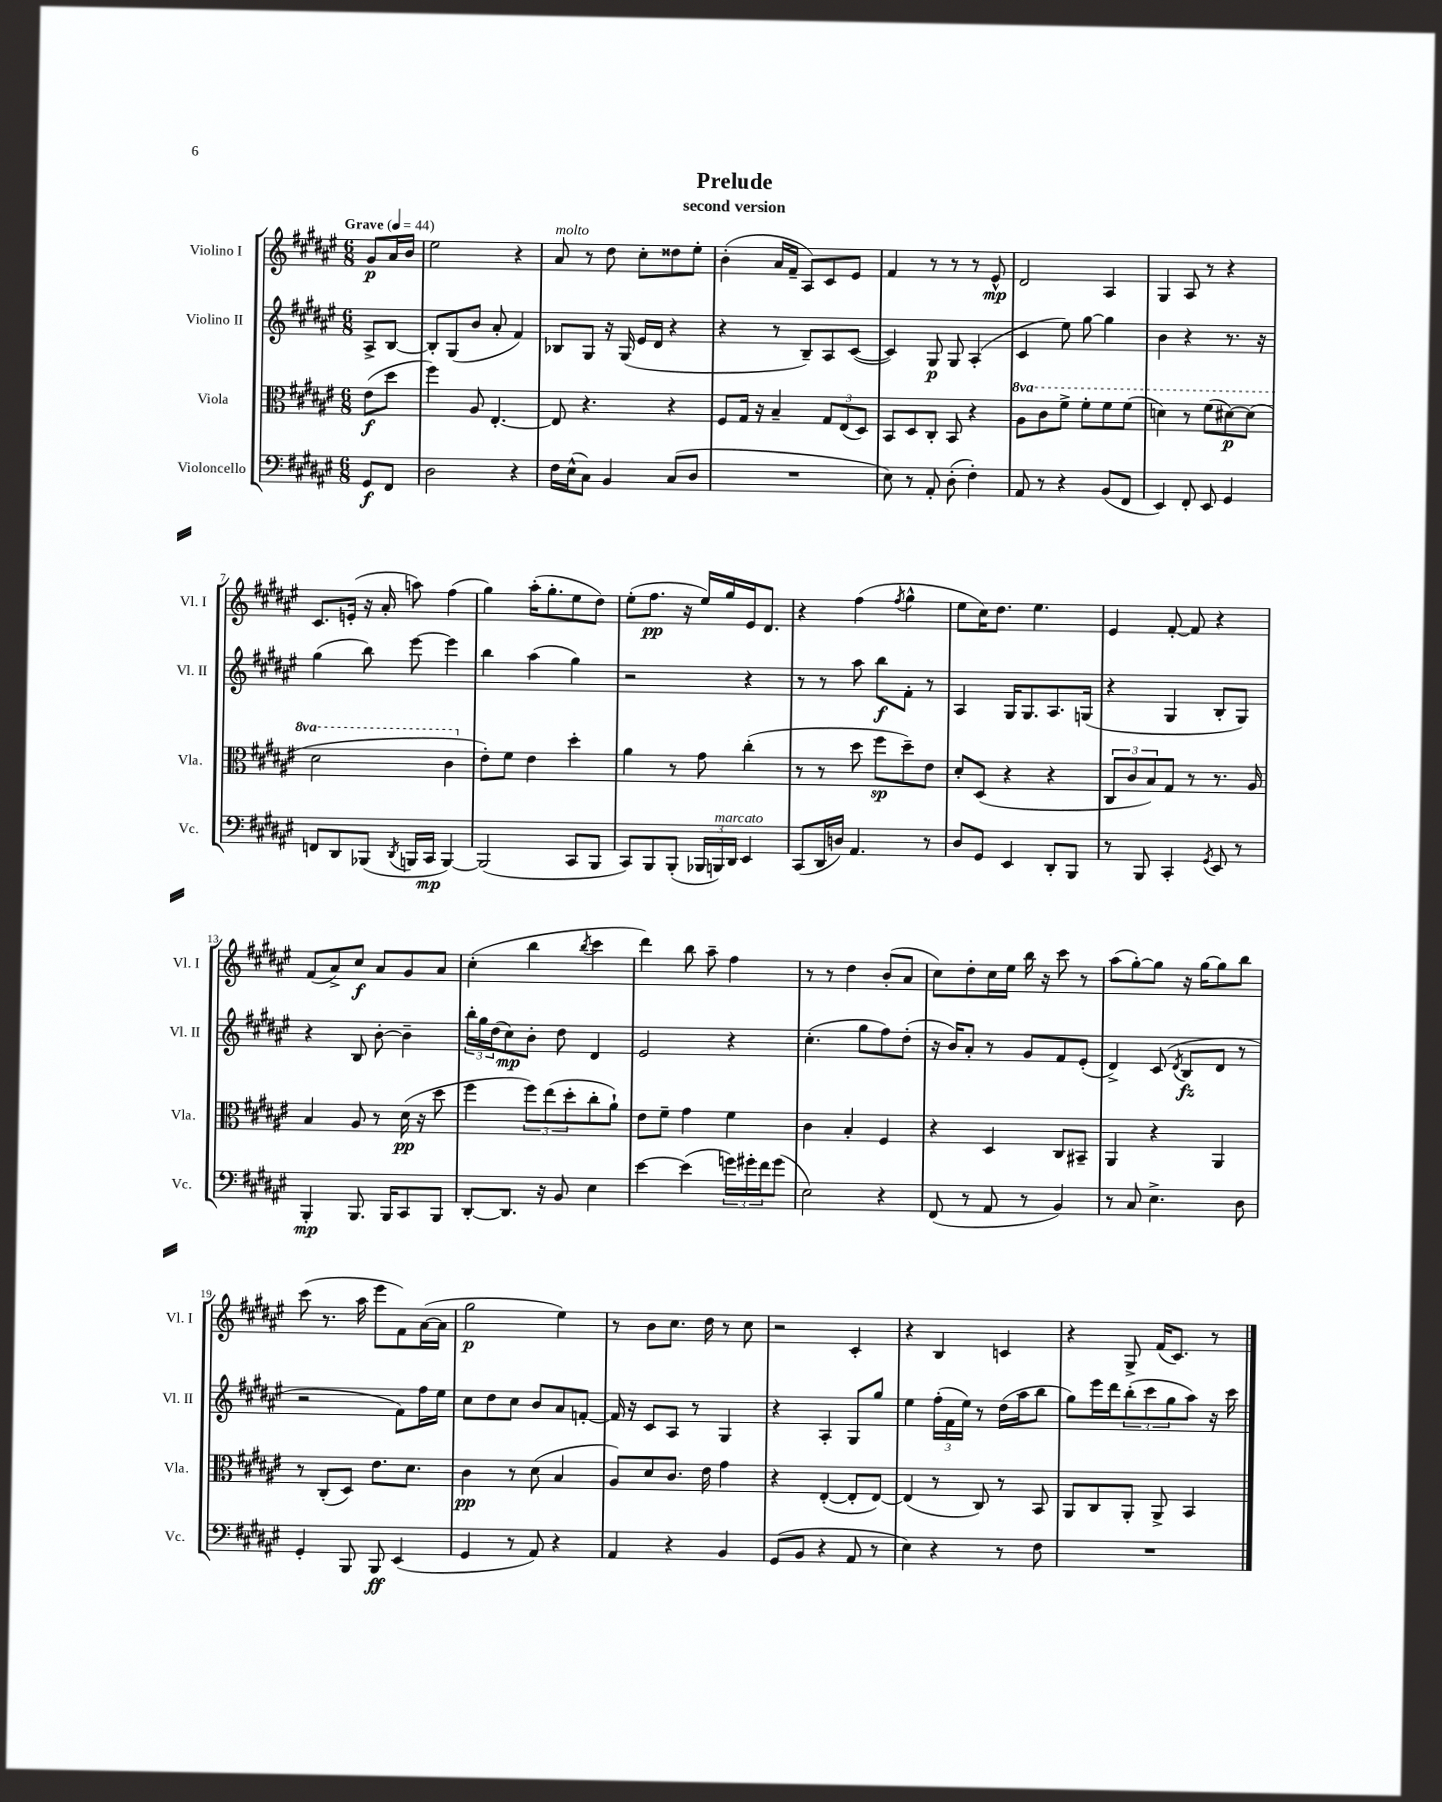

**kern	**dynam	**kern	**dynam	**kern	**dynam	**kern	**dynam
*part4	*part4	*part3	*part3	*part2	*part2	*part1	*part1
*staff4	*staff4	*staff3	*staff3	*staff2	*staff2	*staff1	*staff1
*I"Violoncello	*	*I"Viola	*	*I"Violino II	*	*I"Violino I	*
*I'Vc.	*	*I'Vla.	*	*I'Vl. II	*	*I'Vl. I	*
*clefF4	*	*clefC3	*	*clefG2	*	*clefG2	*
*k[f#c#g#d#a#e#]	*	*k[f#c#g#d#a#e#]	*	*k[f#c#g#d#a#e#]	*	*k[f#c#g#d#a#e#]	*
*M6/8	*	*M6/8	*	*M6/8	*	*M6/8	*
*MM44	*	*MM44	*	*MM44	*	*MM44	*
=	=	=	=	=	=	=	=
!	!	!	!	!	!	!LO:TX:a:B:t=Grave	!
8GG#/L	f	(8e#\L	f	8A#^/L	.	8g#/L	p
8FF#/J	.	8dd#\J	.	[8B/J	.	16a#/L	.
.	.	.	.	.	.	16b/JJ	.
=1	=1	=1	=1	=1	=1	=1	=1
2D#\	.	4ff#\)	.	8B'/L]	.	2ee#\	.
.	.	.	.	(8G#/	.	.	.
.	.	8A#/	.	8b/J	.	.	.
.	.	[4.E#'/	.	8a#'/	.	.	.
4r	.	.	.	4f#/)	.	4r	.
=2	=2	=2	=2	=2	=2	=2	=2
!	!	!	!	!	!	!LO:TX:a:i:t=molto	!
16F#\LL	.	8E#/]	.	8B-X/L	.	8a#/	.
(16E#^^\J	.	.	.	.	.	.	.
8C#\J)	.	4.r	.	8G#/J	.	8r	.
4BB/	.	.	.	16r	.	8dd#\	.
.	.	.	.	(16G#/	.	.	.
.	.	.	.	16e#/LL	.	8cc#'\L	.
.	.	.	.	16d#/JJ	.	.	.
(8C#/L	.	4r	.	4r	.	8dd##X\	.
8D#/J	.	.	.	.	.	8ee#'\J	.
=3	=3	=3	=3	=3	=3	=3	=3
2.r	.	8F#/L	.	4r	.	(4b'\	.
.	.	16G#/Jk	.	.	.	.	.
.	.	16r	.	.	.	.	.
.	.	4B~/	.	8r	.	16a#/LL	.
.	.	.	.	.	.	16f#~/JJ	.
.	.	.	.	8B~/L)	.	8A#/L)	.
.	.	12G#/L	.	8A#/	.	8c#/	.
.	.	(12E#/	.	.	.	.	.
.	.	.	.	([8c#/J	.	8e#/J	.
.	.	12D#/J)	.	.	.	.	.
=4	=4	=4	=4	=4	=4	=4	=4
8E#\)	.	8BB/L	.	4c#/])	.	4f#/	.
8r	.	8D#/	.	.	.	.	.
8AA#'/	.	8C#'/J	.	8G#/	p	8r	.
(8D#'\	.	8BB/	.	8G#/	.	8r	.
4F#'\)	.	4r	.	(4A#'/	.	8r	.
.	.	.	.	.	.	8e#^^/	mp
=5	=5	=5	=5	=5	=5	=5	=5
*	*	*8va	*	*	*	*	*
8AA#/	.	8a#\L	.	4c#/	.	2d#/	.
8r	.	8cc#\	.	.	.	.	.
4r	.	8ff#^\J	.	8ee#\)	.	.	.
.	.	8ff#'\L	.	[8gg#\	.	.	.
(8BB/L	.	8ff#\	.	4gg#\]	.	4A#/	.
8FF#/J	.	(8ff#\J	.	.	.	.	.
=6	=6	=6	=6	=6	=6	=6	=6
4EE#/)	.	4ddn\)	.	4b\	.	4G#/	.
8FF#'/	.	8r	.	4r	.	8A#/	.
8EE#/	.	(8ff#\L	.	.	.	8r	.
4GG#/	.	[8dd#X\)	p	8.r	.	4r	.
.	.	(8dd#\J]	.	.	.	.	.
.	.	.	.	16r	.	.	.
!!LO:LB:g=z
=7	=7	=7	=7	=7	=7	=7	=7
8FFn/L	.	2dd#\	.	(4gg#\	.	8.c#/L	.
8DD#/	.	.	.	.	.	.	.
.	.	.	.	.	.	(16en'/Jk	.
(8BBB-X/J	.	.	.	8bb\)	.	16r	.
.	.	.	.	.	.	16a#'/	.
8qDD#/	.	.	.	.	.	.	.
16BBBn/LL	.	.	.	[8eee#\	.	8aan\)	.
16CC#/JJ	mp	.	.	.	.	.	.
[4BBB/)	.	4cc#\	.	4eee#\]	.	(4ff#\	.
=8	=8	=8	=8	=8	=8	=8	=8
*	*	*X8va	*	*	*	*	*
(2BBB/]	.	8e#'\L)	.	4bb\	.	4gg#\)	.
.	.	8f#\J	.	.	.	.	.
.	.	4e#\	.	(4aa#\	.	(16aa#'\KL	.
.	.	.	.	.	.	8.gg#'\	.
8CC#/L	.	4dd#'\	.	4gg#\)	.	8ee#\	.
8BBB/J	.	.	.	.	.	8dd#\J)	.
=9	=9	=9	=9	=9	=9	=9	=9
8CC#/L)	.	4a#\	.	2r	.	(8ee#'\L	.
8BBB/	.	.	.	.	.	8.ff#\J	pp
(8BBB'/J	.	8r	.	.	.	.	.
.	.	.	.	.	.	16r	.
24BBB-X/LL	.	8g#\	.	.	.	16ee#/LL)	.
!LO:TX:a:i:t=marcato	!	!	!	!	!	!	!
24BBBn/)	.	.	.	.	.	.	.
.	.	.	.	.	.	16gg#/	.
24DD#/JJ	.	.	.	.	.	.	.
4EE#/	.	(4cc#'\	.	4r	.	16e#/J	.
.	.	.	.	.	.	8.d#/J	.
=10	=10	=10	=10	=10	=10	=10	=10
(8CC#/L	.	8r	.	8r	.	4r	.
16DD#/L	.	8r	.	8r	.	.	.
16Dn/JJ)	.	.	.	.	.	.	.
4.AA#/	.	8dd#\	.	8aa#\	.	(4ff#\	.
.	.	8ff#\L	sp	8bb\L	f	.	.
.	.	.	.	.	.	8qff#/	.
.	.	8dd#~\)	.	8f#'\J	.	4gg#^^\	.
8r	.	8e#\J	.	8r	.	.	.
=11	=11	=11	=11	=11	=11	=11	=11
8D#/L	.	8d#'/L	.	4A#/	.	8ee#\L	.
8GG#/J	.	(8D#/J	.	.	.	16cc#\K)	.
.	.	.	.	.	.	8.dd#\J	.
4EE#/	.	4r	.	16G#/KL	.	.	.
.	.	.	.	8.G#/	.	.	.
.	.	.	.	.	.	4.ee#\	.
8DD#'/L	.	4r	.	8.A#/	.	.	.
8BBB/J	.	.	.	.	.	.	.
.	.	.	.	(16Gn/Jk	.	.	.
=12	=12	=12	=12	=12	=12	=12	=12
8r	.	12C#/L	.	4r	.	4e#/	.
.	.	12c#/	.	.	.	.	.
8BBB/	.	.	.	.	.	.	.
.	.	12B/)	.	.	.	.	.
4CC#'/	.	8G#/J	.	4G#/	.	[8f#'/	.
.	.	8r	.	.	.	8f#/]	.
8qGG#/	.	.	.	.	.	.	.
8EE#/	.	8.r	.	8B'/L	.	4r	.
8r	.	.	.	8G#/J)	.	.	.
.	.	16A#/	.	.	.	.	.
!!LO:LB:g=z
=13	=13	=13	=13	=13	=13	=13	=13
4BBB'/	mp	4B/	.	4r	.	(8f#/L	.
.	.	.	.	.	.	8a#^/)	.
8.BBB/	.	8A#/	.	8B/	.	8cc#/J	f
.	.	8r	.	[8b'\	.	8a#/L	.
16BBB/KL	.	.	.	.	.	.	.
8CC#/	.	(16d#\	pp	4b~\]	.	8g#/	.
.	.	16r	.	.	.	.	.
8BBB/J	.	8dd#\	.	.	.	8a#/J	.
=14	=14	=14	=14	=14	=14	=14	=14
[8DD#'/L	.	4ff#\	.	24bb'\LL	.	(4cc#'\	.
.	.	.	.	24gg#\	.	.	.
.	.	.	.	(24dd#\J	.	.	.
8.DD#/J]	.	.	.	8cc#\)	mp	.	.
.	.	12ff#\L)	.	8b'\J	.	4bb\	.
16r	.	.	.	.	.	.	.
.	.	(12ee#\	.	.	.	.	.
8BB/	.	.	.	8dd#\	.	.	.
.	.	12dd#'\	.	.	.	.	.
.	.	.	.	.	.	8qbb/	.
4E#\	.	8cc#'\	.	4d#/	.	4ccc#\	.
.	.	8a#`\J)	.	.	.	.	.
=15	=15	=15	=15	=15	=15	=15	=15
[4e#\	.	8e#\L	.	2e#/	.	4ddd#\)	.
.	.	8f#~\J	.	.	.	.	.
(4e#\]	.	4g#\	.	.	.	8bb\	.
.	.	.	.	.	.	8aa#~\	.
24gn\LL)	.	4f#\	.	4r	.	4ff#\	.
24g#X'\	.	.	.	.	.	.	.
24f#\J	.	.	.	.	.	.	.
(8g#\J	.	.	.	.	.	.	.
=16	=16	=16	=16	=16	=16	=16	=16
2E#\)	.	4c#\	.	(4.cc#'\	.	8r	.
.	.	.	.	.	.	8r	.
.	.	4B'/	.	.	.	4dd#\	.
.	.	.	.	8gg#\L	.	.	.
4r	.	4F#/	.	8ff#\)	.	(8b'/L	.
.	.	.	.	(8dd#'\J	.	8a#/J	.
=17	=17	=17	=17	=17	=17	=17	=17
(8FF#/	.	4r	.	16r	.	8cc#\L)	.
.	.	.	.	16b/KL)	.	.	.
8r	.	.	.	8a#'/J	.	8dd#'\	.
8AA#/	.	4D#/	.	8r	.	16cc#\L	.
.	.	.	.	.	.	16ee#\JJ	.
8r	.	.	.	8g#/L	.	16bb\	.
.	.	.	.	.	.	16r	.
4BB/)	.	8C#/L	.	8f#/	.	8ccc#\	.
.	.	8BB#X~/J	.	(8e#'/J	.	8r	.
=18	=18	=18	=18	=18	=18	=18	=18
8r	.	4AA#/	.	4d#^/)	.	(8aa#\L	.
8C#/	.	.	.	.	.	[8gg#'\)	.
4.E#^\	.	4r	.	(8c#/	.	8gg#\J]	.
.	.	.	.	8qd#/	.	.	.
.	.	.	.	8B/L	fz	16r	.
.	.	.	.	.	.	[16gg#\KL	.
.	.	4AA#/	.	8d#/J	.	8gg#\]	.
8D#\	.	.	.	8r	.	8bb\J	.
!!LO:LB:g=z
=19	=19	=19	=19	=19	=19	=19	=19
4GG#'/	.	8r	.	2r	.	(8ccc#\	.
.	.	(8C#'/L	.	.	.	8.r	.
8BBB/	.	8D#/J)	.	.	.	.	.
.	.	.	.	.	.	16aa#\	.
8BBB/	ff	8.e#\L	.	.	.	8eee#\L	.
(4EE#/	.	.	.	8f#\L)	.	8f#\)	.
.	.	8.d#\J	.	.	.	.	.
.	.	.	.	16ff#\L	.	([16a#\L	.
.	.	.	.	16ee#\JJ	.	16a#\JJ]	.
=20	=20	=20	=20	=20	=20	=20	=20
4GG#/	.	4c#\	pp	8cc#\L	.	2gg#\	p
.	.	.	.	8dd#\	.	.	.
8r	.	8r	.	8cc#\J	.	.	.
8AA#/)	.	(8d#\	.	8b/L	.	.	.
4r	.	4B/	.	8a#/	.	4ee#\)	.
.	.	.	.	[8fn'/J	.	.	.
=21	=21	=21	=21	=21	=21	=21	=21
4AA#/	.	8A#/L)	.	16f/]	.	8r	.
.	.	.	.	16r	.	.	.
.	.	8d#/	.	8c#/L	.	8b\L	.
4r	.	8.c#/J	.	8A#/J	.	8.cc#\J	.
.	.	.	.	8r	.	.	.
.	.	16e#\	.	.	.	16dd#\	.
4BB/	.	4g#\	.	4G#/	.	8r	.
.	.	.	.	.	.	8cc#\	.
=22	=22	=22	=22	=22	=22	=22	=22
(8GG#/L	.	4r	.	4r	.	2r	.
8BB/J	.	.	.	.	.	.	.
4r	.	([4E#'/	.	4A#'/	.	.	.
8AA#/	.	8E#'/L]	.	8G#/L	.	4c#'/	.
8r	.	[8E#/J)	.	8gg#/J	.	.	.
=23	=23	=23	=23	=23	=23	=23	=23
4E#\)	.	(4E#/]	.	4ee#\	.	4r	.
4r	.	8r	.	(24ff#'\LL	.	4B/	.
.	.	.	.	24f#\	.	.	.
.	.	.	.	24ee#\JJ)	.	.	.
.	.	8C#/)	.	8r	.	.	.
8r	.	8r	.	(16dd#\LL	.	4cn/	.
.	.	.	.	16aa#\J	.	.	.
8F#\	.	8BB/	.	8bb\J	.	.	.
=24	=24	=24	=24	=24	=24	=24	=24
2.r	.	8AA#/L	.	8gg#\L)	.	4r	.
.	.	8C#/	.	16eee#\L	.	.	.
.	.	.	.	16ddd#\J	.	.	.
.	.	8AA#'/J	.	(12bb'\	.	8G#^/	.
.	.	.	.	12ccc#\	.	.	.
.	.	8AA#^/	.	.	.	(16f#/KL	.
.	.	.	.	12gg#\	.	.	.
.	.	.	.	.	.	8.c#/J)	.
.	.	4BB/	.	8aa#\J)	.	.	.
.	.	.	.	16r	.	8r	.
.	.	.	.	16ccc#\	.	.	.
==	==	==	==	==	==	==	==
*-	*-	*-	*-	*-	*-	*-	*-
